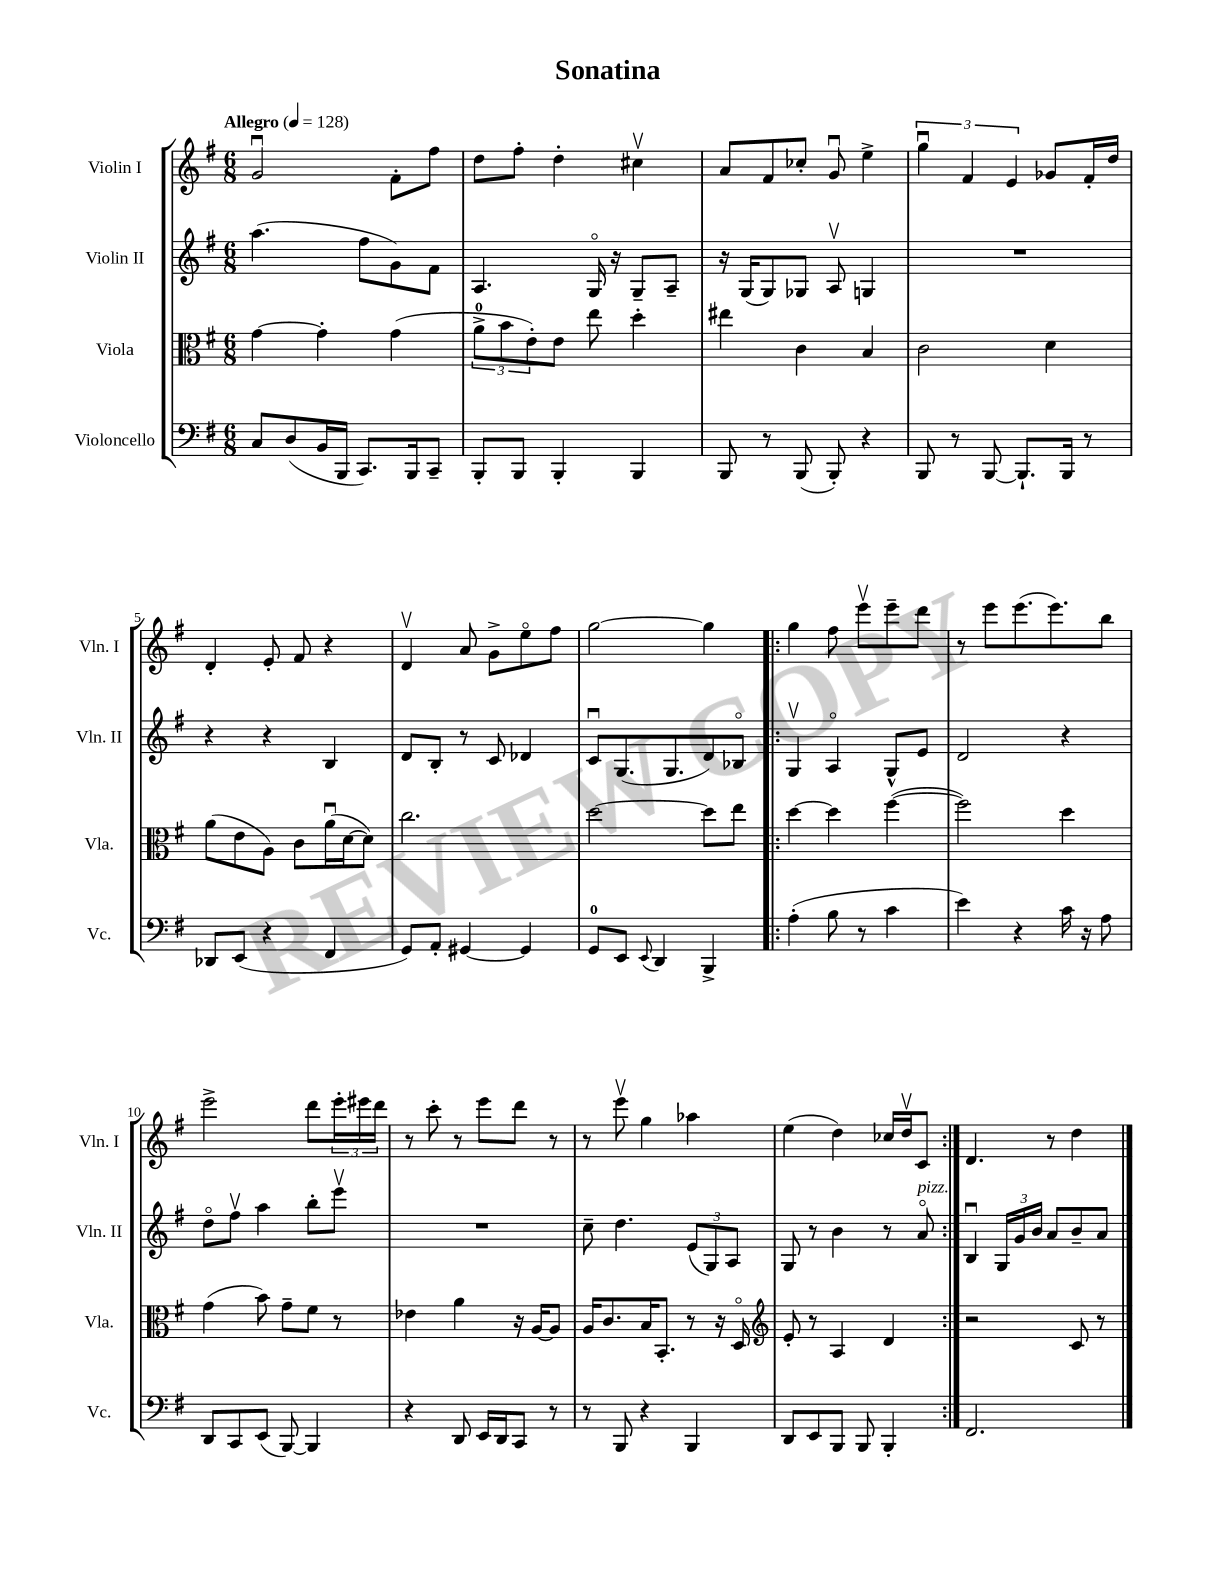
\header { title = "Sonatina" }
<<
\new StaffGroup <<
\new Staff = "s0" \with { instrumentName = "Violin I" shortInstrumentName = "Vln. I" } {
    \clef treble \key g \major \numericTimeSignature \time 6/8 \tempo "Allegro" 4 = 128
    g'2\downbow fis'8-. fis''8 |
    d''8 fis''8-. d''4-. cis''4\upbow |
    a'8 fis'8 ces''8-. g'8\downbow e''4-> |
    \tuplet 3/2 { g''4\downbow fis'4 e'4 } ges'8 fis'16-. d''16 |
    d'4-. e'8-. fis'8 r4 |
    d'4\upbow a'8 g'8-> e''8\flageolet fis''8 |
    g''2~ g''4 |
    \repeat volta 2 { g''4 fis''8 e'''8\upbow e'''8-- d'''8 |
    r8 e'''8 e'''8.( e'''8.) b''8 |
    e'''2-> d'''8 \tuplet 3/2 { e'''16-. eis'''16 d'''16 } |
    r8 c'''8-. r8 e'''8 d'''8 r8 |
    r8 e'''8\upbow g''4 aes''4 |
    e''4( d''4) ces''16 d''16\upbow c'8 | }
    d'4. r8 d''4 \bar "|." |
}
\new Staff = "s1" \with { instrumentName = "Violin II" shortInstrumentName = "Vln. II" } {
    \clef treble \key g \major \numericTimeSignature \time 6/8
    a''4.( fis''8 g'8) fis'8 |
    a4. g16\flageolet r16 g8-- a8-- |
    r16 g16( g8) ges8 a8\upbow g4 |
    R2. |
    r4 r4 b4 |
    d'8 b8-. r8 c'8 des'4 |
    c'8\downbow g8.( g8. d'8) bes8\flageolet |
    \repeat volta 2 { g4\upbow a4\flageolet g8-^ e'8 |
    d'2 r4 |
    d''8\flageolet fis''8\upbow a''4 b''8-. e'''8\upbow |
    R2. |
    c''8-- d''4. \tuplet 3/2 { e'8( g8) a8 } |
    g8 r8 b'4 r8 a'8\flageolet^\markup { \italic "pizz." } | }
    b4\downbow \tuplet 3/2 { g16 g'16 b'16 } a'8 b'8-- a'8 \bar "|." |
}
\new Staff = "s2" \with { instrumentName = "Viola" shortInstrumentName = "Vla." } {
    \clef alto \key g \major \numericTimeSignature \time 6/8
    g'4~ g'4-. g'4( |
    \tuplet 3/2 { a'8-0-> b'8 e'8-.) } e'8 e''8 d''4-. |
    eis''4 c'4 b4 |
    c'2 d'4 |
    a'8( e'8 a8) c'8 a'16\downbow( d'16~ d'8) |
    c''2. |
    d''2~ d''8 e''8 |
    \repeat volta 2 { d''4~ d''4 fis''4~( |
    fis''2) d''4 |
    g'4( b'8) g'8-- fis'8 r8 |
    ees'4 a'4 r16 a16~ a8 |
    a16 c'8. b16 b,8.-. r8 r16 d16\flageolet |
    \clef treble e'8-. r8 a4 d'4 | }
    r2 c'8 r8 \bar "|." |
}
\new Staff = "s3" \with { instrumentName = "Violoncello" shortInstrumentName = "Vc." } {
    \clef bass \key g \major \numericTimeSignature \time 6/8
    c8 d8( b,16 b,,16 c,8.) b,,16 c,8-- |
    b,,8-. b,,8 b,,4-. b,,4 |
    b,,8 r8 b,,8( b,,8-.) r4 |
    b,,8 r8 b,,8~ b,,8.-! b,,16 r8 |
    des,8 e,8( r4 fis,4 |
    g,8) a,8-. gis,4~ gis,4 |
    g,8-0 e,8 \appoggiatura { e,8 } d,4 b,,4-> |
    \repeat volta 2 { a4-.( b8 r8 c'4 |
    e'4) r4 c'16 r16 a8 |
    d,8 c,8 e,8( b,,8~) b,,4 |
    r4 d,8 e,16 d,16 c,8 r8 |
    r8 b,,8 r4 b,,4 |
    d,8 e,8 b,,8 b,,8 b,,4-. | }
    fis,2. \bar "|." |
}
>>
>>
